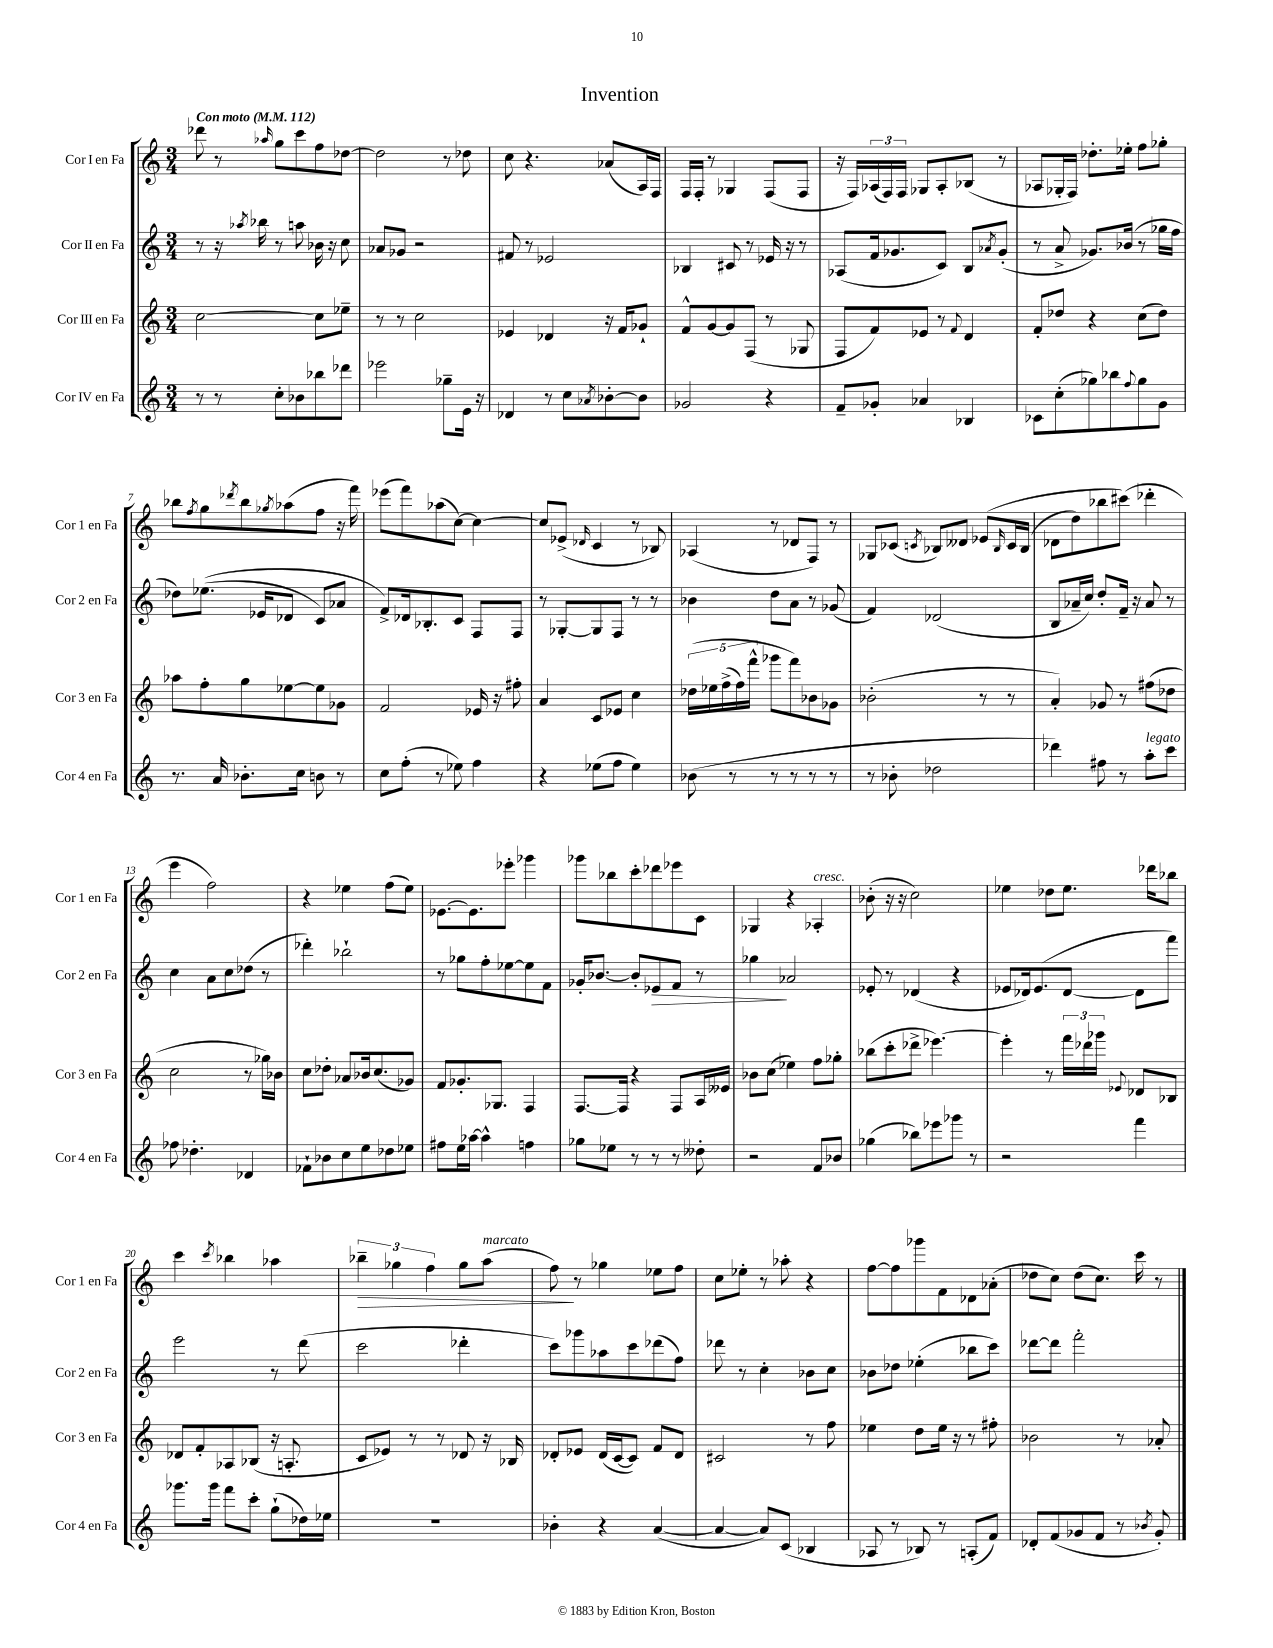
\header { title = "Invention" }
<<
\new StaffGroup <<
\new Staff = "s0" \with { instrumentName = "Cor I en Fa" shortInstrumentName = "Cor 1 en Fa" } {
    \clef treble \key c \major \numericTimeSignature \time 3/4 \tempo "Con moto" 4 = 112
    des'''8 r8 \grace { aes''16 } g''8 c'''8 f''8 des''8~ |
    des''2 r8 des''8 |
    c''8 r4. aes'8( a16) f16 |
    f16 f16-. r8 ges4 f8( f8 |
    r16 f16) \tuplet 3/2 { aes16( f16) f16 } ges8 aes8-. bes8( r8 |
    aes8 ges16-. f16) des''8.-. ees''16-. f''8 ges''8-. |
    bes''8 \acciaccatura { f''8 } g''8 \acciaccatura { des'''8 } bes''8 \acciaccatura { ges''8 } aes''8( f''8 r16 f'''16) |
    ees'''8( f'''8) aes''8( c''8~) c''4~ |
    c''8 ees'8->( \grace { des'16 } c'4 r8 bes8) |
    aes4( r8 des'8 f8) r8 |
    ges8 ces'8( \acciaccatura { c'8 } bes8) deses'8 ees'8\( \grace { bes16 } c'16 bes16( |
    des'8 d''8) bes''8 cis'''8(\) des'''4-. |
    e'''4 f''2) |
    r4 ees''4 f''8( ees''8) |
    ees'8.~ ees'8. ees'''8-. ges'''4 |
    ges'''8 bes''8 c'''8-. des'''8 ees'''8 c'8 |
    ges4 r4 aes4-.^\markup { \italic "cresc." } |
    bes'8-.( r16 r16 c''2) |
    ees''4 des''8 ees''8. des'''16 bes''8 |
    c'''4 \acciaccatura { c'''8 } bes''4 aes''4 |
    \tuplet 3/2 { bes''4--\> ges''4 f''4 } ges''8 a''8^\markup { \italic "marcato" }( |
    f''8\!) r8 ges''4 ees''8 f''8 |
    c''8 ees''8-. r8 aes''8-. r4 |
    f''8~ f''8 ges'''8 f'8 des'8 aes'8-.( |
    des''8 c''8) des''8( c''8.) c'''16 r8 \bar "|." |
}
\new Staff = "s1" \with { instrumentName = "Cor II en Fa" shortInstrumentName = "Cor 2 en Fa" } {
    \clef treble \key c \major \numericTimeSignature \time 3/4
    r8 r16 \acciaccatura { aes''8 } bes''16 r8 a''8 bes'16 r16 c''8 |
    aes'8 ges'8 r2 |
    fis'8 r8 ees'2 |
    bes4 cis'8 r8 ees'16 r16 r8 |
    aes8( f'16 ges'8. c'8) b8 \acciaccatura { aes'8 } ges'8-.( |
    r8 a'8-> ges'8.) bes'16( r8 ges''16 f''16 |
    des''8) ees''8.(\( ees'16 des'8 c'8) aes'8 |
    f'8->\) des'16 bes8.-. c'8 f8 f8 |
    r8 ges8~-. ges8 f8 r8 r8 |
    bes'4 d''8 a'8 r8 ges'8( |
    f'4) des'2( |
    b8 aes'16-- c''16) d''8-. f'16-- r16 aes'8 r8 |
    c''4 a'8 c''8 des''8( r8 |
    des'''4-.) bes''2-! |
    r8 ges''8 f''8-. ees''8~ ees''8 f'8 |
    ges'16-. bes'8.~ bes'8-. ees'8\> f'8 r8 |
    ges''4\! aes'2 |
    ees'8-. r8 des'4( r4 |
    ees'8 des'16) ees'8.( des'8~ des'8 f'''8) |
    e'''2 r8 d'''8( |
    c'''2 des'''4-. |
    c'''8) ges'''8 aes''8 c'''8 des'''8( f''8) |
    des'''8 r8 c''4-. bes'8 c''8 |
    bes'8 des''8 ees''4-.( bes''8 c'''8) |
    des'''8~ des'''8 f'''2-. \bar "|." |
}
\new Staff = "s2" \with { instrumentName = "Cor III en Fa" shortInstrumentName = "Cor 3 en Fa" } {
    \clef treble \key c \major \numericTimeSignature \time 3/4
    c''2~ c''8 ees''8-- |
    r8 r8 c''2 |
    ees'4 des'4 r16 f'16 ges'8-! |
    f'8-^ g'8~ g'8 f8( r8 ges8 |
    f8 f'8) ees'8 r8 \appoggiatura { f'8 } d'4 |
    f'8-. des''8 r4 c''8( des''8) |
    aes''8 f''8-. g''8 ees''8~ ees''8 ges'8 |
    f'2 ees'16 r16 fis''8-. |
    a'4 c'8 ees'8 c''4 |
    \tuplet 5/4 { des''16\( ees''16 f''16->( f''16) f'''16-^ } ges'''8 f'''8\) bes'8 ges'8 |
    bes'2-.( r8 r8 |
    a'4-.) ges'8 r8 fis''8( des''8 |
    c''2 r8 ges''16) bes'16 |
    c''8 des''8-. aes'8 bes'16 c''8.( ges'8) |
    f'8 ges'8.-. ges8. f4 |
    f8.~ f16 r4 f8 a16 eeses'16 |
    bes'8 c''8( ees''4) f''8 ges''8-. |
    bes''8( c'''8-. des'''8-> ees'''4.~) |
    ees'''4-. r8 \tuplet 3/2 { f'''16 des'''16 ges'''16 } \appoggiatura { ees'8 } des'8 bes8 |
    des'8 f'8-. aes8 bes8( r16 a8.-. |
    c'8 ees'8) r8 r8 des'8 r16 bes16 |
    des'8-. ees'8 des'16( c'16~ c'8) f'8 des'8 |
    cis'2 r8 f''8 |
    ees''4 d''8 ees''16 r16 r8 fis''8-. |
    bes'2 r8 aes'8-. \bar "|." |
}
\new Staff = "s3" \with { instrumentName = "Cor IV en Fa" shortInstrumentName = "Cor 4 en Fa" } {
    \clef treble \key c \major \numericTimeSignature \time 3/4
    r8 r8 c''8-. bes'8 bes''8 des'''8 |
    ees'''2 ges''8-- e'16 r16 |
    des'4 r8 c''8 \acciaccatura { aes'8 } bes'8~-. bes'8 |
    ges'2 r4 |
    f'8-- ges'8-. aes'4 bes4 |
    ces'8 c''8-.( ges''8) bes''8 \appoggiatura { f''8 } ges''8 g'8 |
    r8. a'16 bes'8.-. c''16 b'8 r8 |
    c''8 f''8-.( r8 ees''8) f''4 |
    r4 ees''8( f''8 ees''4) |
    bes'8( r8 r8 r8 r8 r8 |
    r8 bes'8-. des''2 |
    des'''4) fis''8 r8 a''8-.^\markup { \italic "legato" } c'''8 |
    fes''8 des''4.-. des'4 |
    fes'8-! bes'8 c''8 e''8 des''8 ees''8 |
    fis''8 e''16 aes''16~ aes''4-^ f''4 |
    ges''8 ees''8 r8 r8 r8 deses''8-. |
    r2 f'8 bes'8 |
    ges''4( bes''8) ees'''8 ges'''8 r8 |
    r2 f'''4 |
    ges'''8. ges'''16 f'''8 c'''8-. g''8-!( des''16) ees''16 |
    R2. |
    bes'4-. r4 a'4~( |
    a'4~ a'8) c'8( bes4 |
    aes8 r8 bes8) r8 a8-.( f'8) |
    des'8-. f'8( ges'8 f'8 r8 \acciaccatura { bes'8 } ges'8-.) \bar "|." |
}
>>
>>
